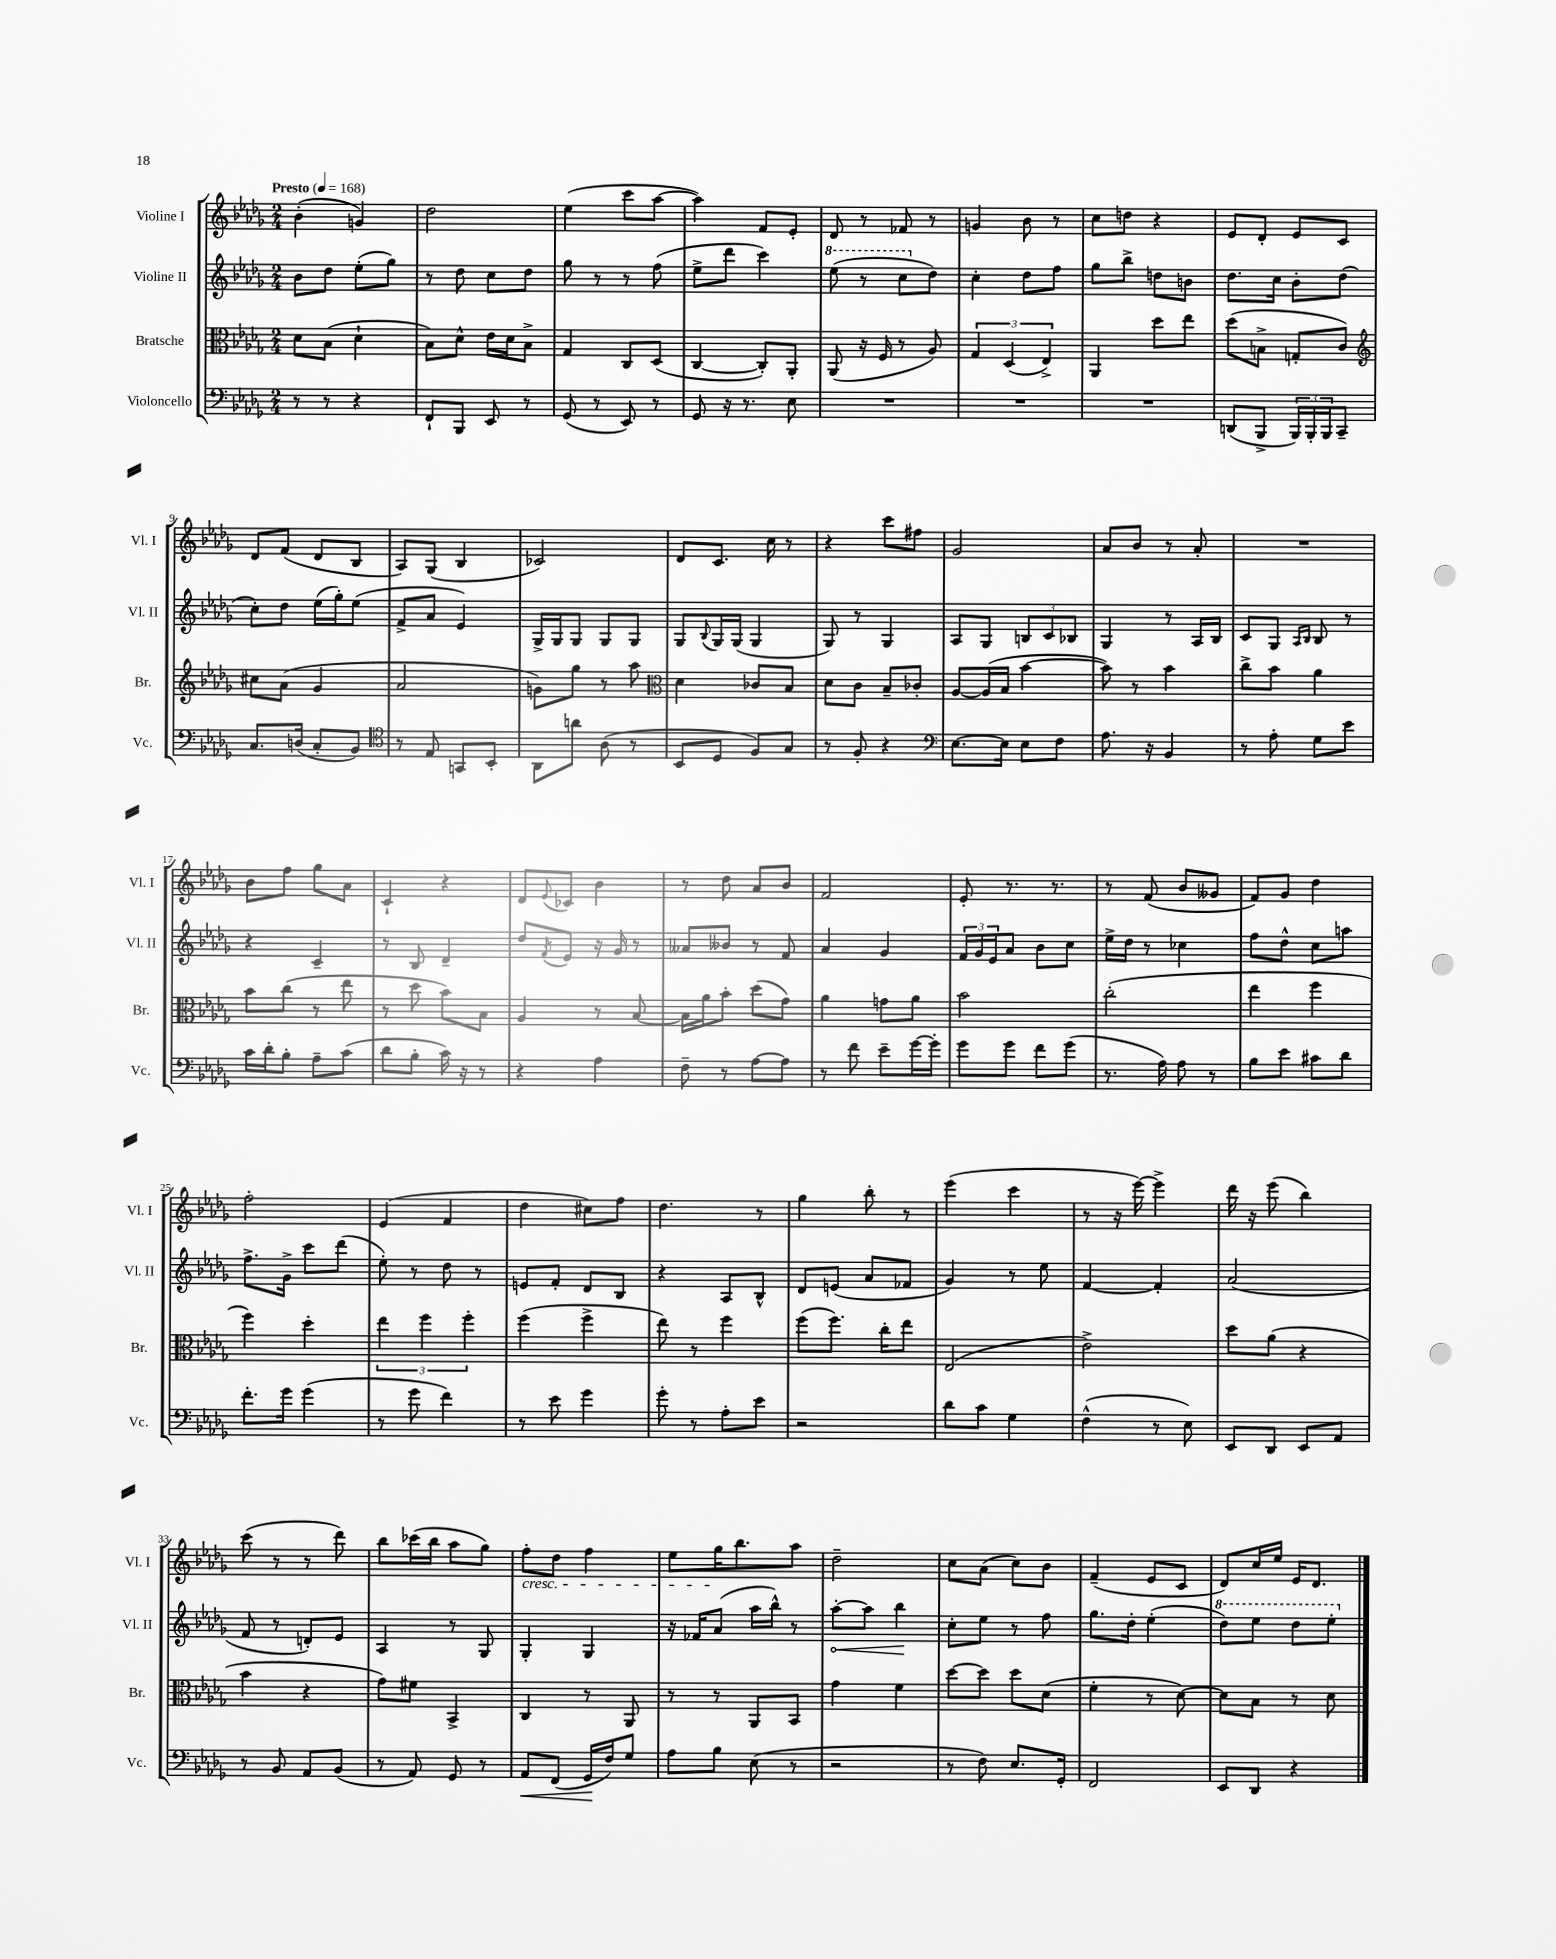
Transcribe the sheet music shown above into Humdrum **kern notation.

**kern	**kern	**kern	**kern
*staff4	*staff3	*staff2	*staff1
*clefF4	*clefC3	*clefG2	*clefG2
*k[b-e-a-d-g-]	*k[b-e-a-d-g-]	*k[b-e-a-d-g-]	*k[b-e-a-d-g-]
*M2/4	*M2/4	*M2/4	*M2/4
*MM168	*MM168	*MM168	*MM168
8r	8d-	8b-	(4b-'
8r	(8B-	8dd-	.
4r	4d-`	(8ee-'	4g)
.	.	8gg-)	.
=	=	=	=
8FF`	8B-)	8r	2dd-
8BBB-	8d-^^	8dd-	.
8EE-	16e-	8cc	.
.	16d-	.	.
8r	8B-^	8dd-	.
=	=	=	=
(8GG-	4G-	8gg-	(4ee-
8r	.	8r	.
8EE-)	8C	8r	8ccc
8r	(8D-	(8ff	[8aa-
=	=	=	=
8GG-	[4C	8ee-^	4aa-])
16r	.	8ddd-	.
8.r	.	.	.
.	8C'])	4ccc)	8f
8E-	8AA-'	.	8e-'
=	=	=	=
2r	(8AA-	(8eee-	8d-
.	16r	8r	8r
.	16F	.	.
.	8r	8ccc	8f-
.	8A-)	8dd-)	8r
=	=	=	=
2r	6G-	4cc'	4g
.	(6D-	.	.
.	.	8dd-	8b-
.	6E-^)	.	.
.	.	8ff	8r
=	=	=	=
2r	4AA-	8gg-	8cc
.	.	8bb-^	8dd
.	8dd-	8dd	4r
.	8ee-	8b	.
=	=	=	=
(8DD	(8dd-	8.dd-	8e-
8BBB-^	8B^	.	8d-'
.	.	16cc	.
24BBB-)	8G'	8b-'	8e-
24BBB-'	.	.	.
24BBB-	.	.	.
8CC~	8c)	(8dd-	8c
=	=	=	=
*	*clefG2	*	*
8.C	8cc#	8cc')	8d-
.	(8a-	8dd-	(8f
(16D	.	.	.
8C'	4g-	(16ee-	8d-
.	.	16gg-')	.
8BB-)	.	(8ee-	8B-
=	=	=	=
*clefC4	*	*	*
8r	2a-	8f^	8A-)
8E-	.	8a-	(8G-
8GG	.	4e-)	4B-
8BB-'	.	.	.
=	=	=	=
8AA-	8g)	16G-^	2c-)
.	.	16G-	.
8a	8gg-	8G-	.
(8A-	8r	8G-	.
8r	8aa-	8G-	.
=	=	=	=
*	*clefC3	*	*
8BB-	4d-	8G-	8d-
.	.	8qqB-	.
8D-	.	16G-	8.c
.	.	(16G-	.
8F)	8c-	4G-	.
.	.	.	16cc
8G-	8B-	.	8r
=	=	=	=
8r	8d-	8G-)	4r
8F'	8c	8r	.
4r	8B-~	4G-	8ccc
.	8c-'	.	8ff#
=	=	=	=
*clefF4	*	*	*
[8.E-	[8A-	8A-	2g-
.	(16A-]	8G-	.
16E-]	16B-	.	.
8E-	[4b-	12B	.
.	.	12c	.
8F	.	.	.
.	.	12B-	.
=	=	=	=
8.A-	8b-])	4G-	8a-
.	8r	.	8b-
16r	.	.	.
4BB-	4b-	8r	8r
.	.	16A-	8a-'
.	.	16B-	.
=	=	=	=
8r	8cc^	8c	2r
8A-'	8b-	8G-	.
.	.	16qqA-	.
.	.	16qqB-	.
8G-	4a-	8B-	.
8e-	.	8r	.
=	=	=	=
16c	8b-	4r	8b-
16d-'	.	.	.
8B-'	(8cc	.	8ff
8A-~	8r	4c~	8gg-
(8c	8ee-	.	8a-
=	=	=	=
8d-	8r	8r	4c`
8B-'	8dd-	8B-	.
16c)	8b-)	4d-~	4r
16r	.	.	.
8r	8B-	.	.
=	=	=	=
4r	4A-	8dd-	8d-
.	.	8qf	8qqe-
.	.	8e-	8c-
4A-	8r	16r	4b-
.	.	16g-	.
.	[8B-	8r	.
=	=	=	=
8F~	16B-]	8a--	8r
.	16a-	.	.
8r	8b-'	8b--	8dd-
[8A-	(8dd-	8r	8a-
8A-]	8g-)	8f	8b-
=	=	=	=
8r	4a-	4a-	2f
8f	.	.	.
8e-~	8g	4g-	.
[16g-	8a-	.	.
16g-']	.	.	.
=	=	=	=
8g-	2b-	24f	8e-'
.	.	24g-	.
.	.	24e-	.
8g-	.	8a-	8.r
8f	.	8b-	.
.	.	.	8.r
(8g-	.	8cc	.
=	=	=	=
8.r	(2cc'	16ee-^	8r
.	.	16dd-	.
.	.	8r	(8f
16A-)	.	.	.
8A-	.	4cc-	8b-
8r	.	.	8g--
=	=	=	=
8B-	4ee-	8ff	8f)
8e-	.	8dd-^^	8g-
8c#	4ff	8cc	4dd-
8d-	.	8aa	.
=	=	=	=
8.f'	4ff)	8.ff^	2ff'
16g-	.	16g-^	.
(4g-	4dd-'	8ccc	.
.	.	(8ddd-	.
=	=	=	=
8r	6ee-	8ee-')	(4e-
8g-	.	8r	.
.	6ff	.	.
4f)	.	8dd-	4f
.	6ff'	.	.
.	.	8r	.
=	=	=	=
8r	(4ff	8e	4dd-
8e-	.	8f'	.
4g-	4ff^	8d-	8cc#)
.	.	8B-	8ff
=	=	=	=
8g-'	8ee-)	4r	4.dd-
8r	8r	.	.
8A-'	4ff	8A-	.
8e-	.	8B-^^	8r
=	=	=	=
2r	(8ff	8d-	4gg-
.	8.ff)	(8e	.
.	.	8a-	8bb-'
.	16cc'	.	.
.	8ee-	8f-	8r
=	=	=	=
8d-	(2E-	4g-)	(4eee-
8c	.	.	.
4G-	.	8r	4ccc
.	.	8ee-	.
=	=	=	=
(4F^^	2e-^)	[4f	8r
.	.	.	16r
.	.	.	[16eee-)
8r	.	4f']	4eee-^]
8E-)	.	.	.
=	=	=	=
8EE-	8dd-	(2a-	16ddd-
.	.	.	16r
8DD-	(8a-	.	(8eee-
8EE-	4r	.	4bb-)
8AA-	.	.	.
=	=	=	=
8r	4b-	8f	(8ccc
8BB-	.	8r	8r
8AA-	4r	8d')	8r
(8BB-	.	8e-	8ddd-)
=	=	=	=
8r	8g-)	4A-	8bb-
8AA-)	8f#	.	(16ccc-
.	.	.	16bb-
8GG-	4BB-^	8r	8aa-
8r	.	8G-	8gg-)
=	=	=	=
8AA-	4C	4G-'	8ff'
(8FF	.	.	8dd-
16GG-	8r	4G-	4ff
16F)	.	.	.
8G-	8AA-	.	.
=	=	=	=
8A-	8r	16r	8ee-
.	.	16f-	.
8B-	8r	(8a-	16gg-
.	.	.	8.bb-
(8E-	8AA-	16aa-	.
.	.	16bb-^^)	.
8r	8BB-	8r	8aa-
=	=	=	=
2r	4g-	[8aa-'	2dd-~
.	.	8aa-]	.
.	4f	4bb-	.
=	=	=	=
8r	[8dd-	8cc'	8cc
8F)	8dd-]	8ee-	(8a-
8.E-	8dd-	8r	8cc)
.	(8d-	8ff	8b-
16GG-'	.	.	.
=	=	=	=
2FF	4f'	8.gg-	(4f~
.	.	16dd-'	.
.	8r	(4ee-'	8e-
.	[8d-)	.	8c
=	=	=	=
8EE-	8d-]	8ddd-)	8d-)
8DD-	8B-	8eee-	16cc
.	.	.	16ee-
4r	8r	8ddd-	16e-
.	.	.	8.d-
.	8d-	8eee-'	.
==	==	==	==
*-	*-	*-	*-
